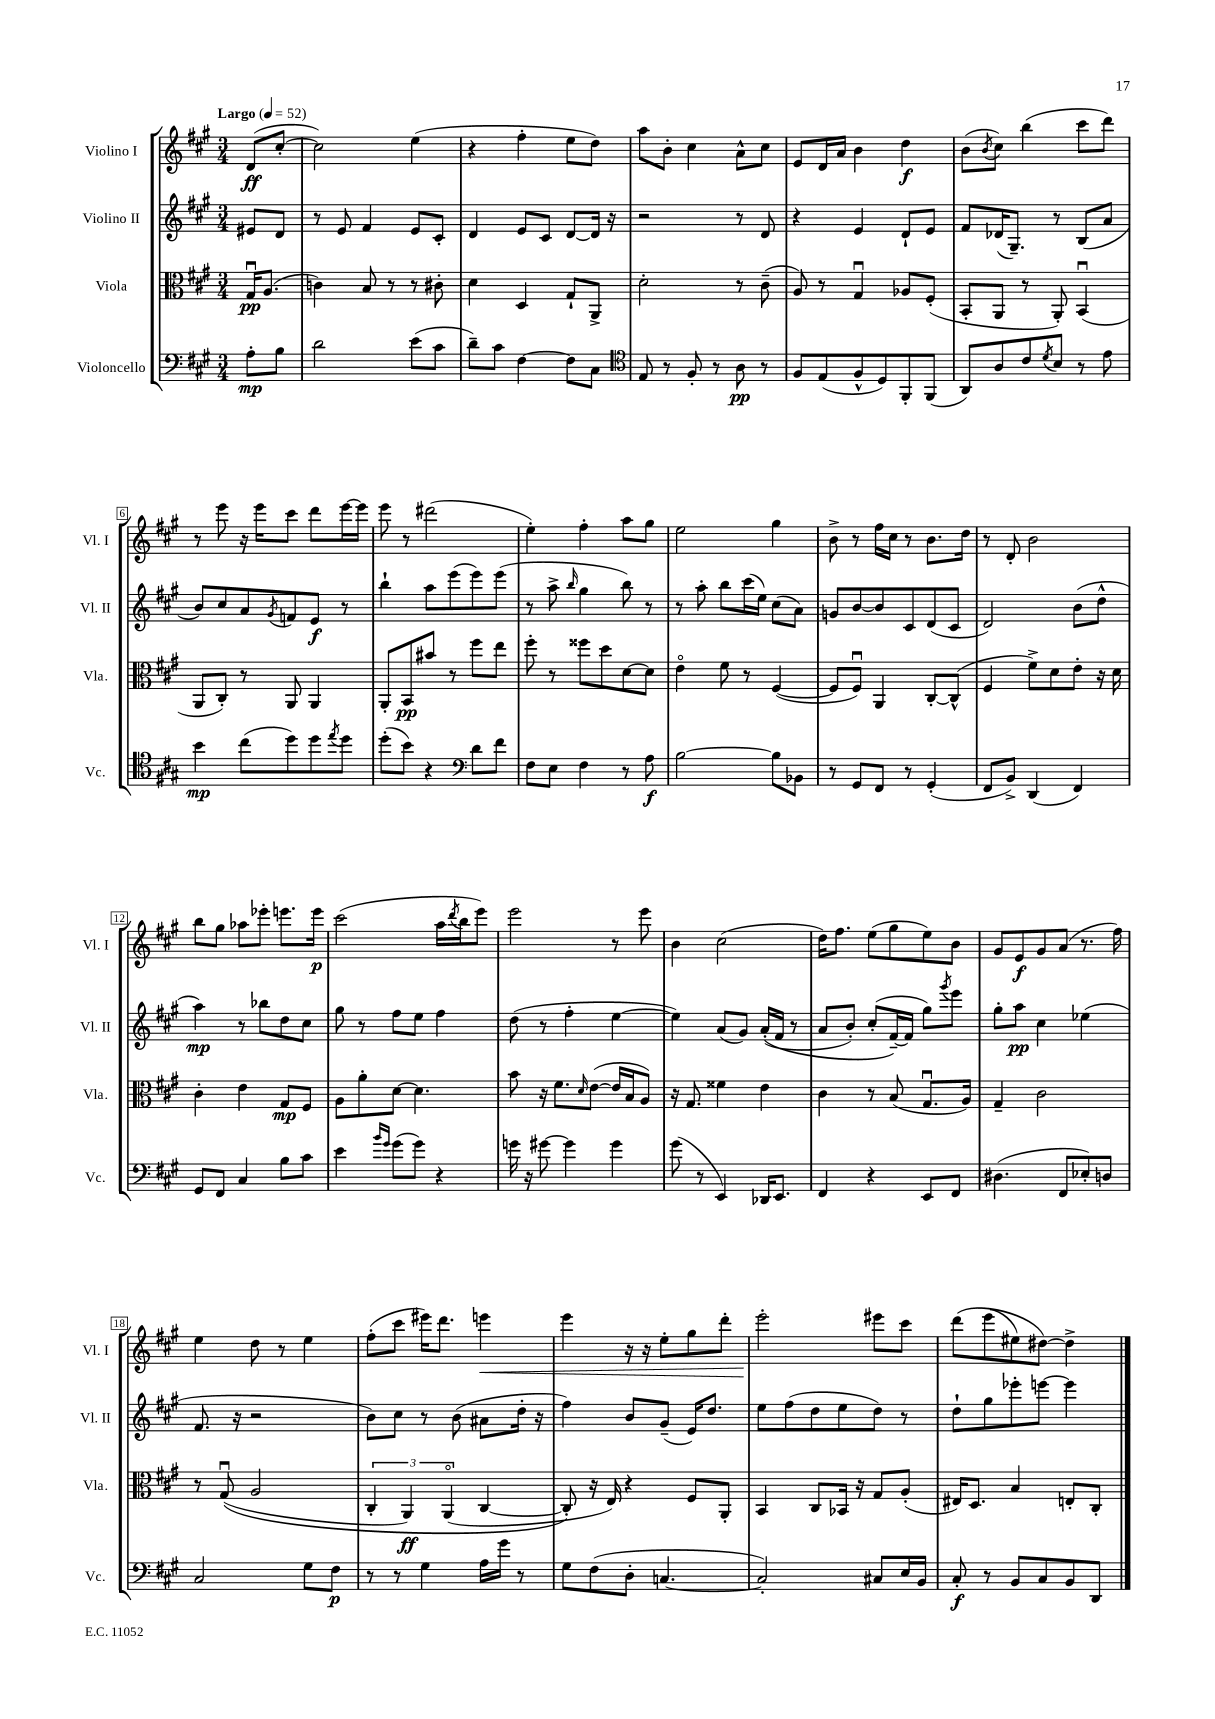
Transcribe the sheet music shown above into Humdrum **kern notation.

**kern	**dynam	**kern	**dynam	**kern	**dynam	**kern	**dynam
*part4	*part4	*part3	*part3	*part2	*part2	*part1	*part1
*staff4	*staff4	*staff3	*staff3	*staff2	*staff2	*staff1	*staff1
*I"Violoncello	*	*I"Viola	*	*I"Violino II	*	*I"Violino I	*
*I'Vc.	*	*I'Vla.	*	*I'Vl. II	*	*I'Vl. I	*
*clefF4	*	*clefC3	*	*clefG2	*	*clefG2	*
*k[f#c#g#]	*	*k[f#c#g#]	*	*k[f#c#g#]	*	*k[f#c#g#]	*
*M3/4	*	*M3/4	*	*M3/4	*	*M3/4	*
*MM52	*	*MM52	*	*MM52	*	*MM52	*
=	=	=	=	=	=	=	=
!	!	!	!	!	!	!LO:TX:a:B:t=Largo	!
8A'\L	mp	16G#u/KL	pp	8e#X/L	.	(8d/L	ff
.	.	(8.A/J	.	.	.	.	.
8B\J	.	.	.	8d/J	.	[8cc#'/J	.
=1	=1	=1	=1	=1	=1	=1	=1
2d\	.	4cn\)	.	8r	.	2cc#\])	.
.	.	.	.	8e/	.	.	.
.	.	8B/	.	4f#/	.	.	.
.	.	8r	.	.	.	.	.
(8e\L	.	8r	.	8e/L	.	(4ee\	.
8c#\J	.	8c#X'\	.	8c#'/J	.	.	.
=2	=2	=2	=2	=2	=2	=2	=2
8d~\L)	.	4d\	.	4d/	.	4r	.
8c#\J	.	.	.	.	.	.	.
[4F#\	.	4D/	.	8e/L	.	4ff#'\	.
.	.	.	.	8c#/J	.	.	.
8F#\L]	.	8G#`/L	.	[8d/L	.	8ee\L	.
8C#\J	.	8AA^/J	.	16d/Jk]	.	8dd\J)	.
.	.	.	.	16r	.	.	.
=3	=3	=3	=3	=3	=3	=3	=3
*clefC4	*	*	*	*	*	*	*
8E/	.	2d'\	.	2r	.	8aa\L	.
8r	.	.	.	.	.	8b'\J	.
8F#'/	.	.	.	.	.	4cc#\	.
8r	.	.	.	.	.	.	.
8A\	pp	8r	.	8r	.	8a^^\L	.
8r	.	(8c#~\	.	8d/	.	8cc#\J	.
=4	=4	=4	=4	=4	=4	=4	=4
8F#/L	.	8A/)	.	4r	.	8e/L	.
(8E/	.	8r	.	.	.	16d/L	.
.	.	.	.	.	.	16a/JJ	.
8F#^^/	.	4G#u/	.	4e/	.	4b\	.
8D/)	.	.	.	.	.	.	.
8FF#'/	.	8A-X/L	.	8d`/L	.	4dd\	f
(8FF#/J	.	(8F#'/J	.	8e/J	.	.	.
=5	=5	=5	=5	=5	=5	=5	=5
8AA/L)	.	8BB'/L	.	8f#/L	.	(8b\L	.
.	.	.	.	.	.	8qb/	.
8A/	.	8AA/J	.	(16d-X/K	.	8cc#\J)	.
.	.	.	.	8.G#~/J)	.	.	.
8c#/	.	8r	.	.	.	(4bb\	.
8qd/	.	.	.	.	.	.	.
8B/J	.	8AA'/)	.	8r	.	.	.
8r	.	(4BBu/	.	(8B/L	.	8ccc#\L	.
8e\	.	.	.	8a/J	.	8ddd\J)	.
!!LO:LB:g=z
=6	=6	=6	=6	=6	=6	=6	=6
4b\	mp	8AA/L	.	8b/L)	.	8r	.
.	.	8C#'/J)	.	8cc#/	.	8eee\	.
(8cc#\L	.	8r	.	8a/	.	16r	.
.	.	.	.	.	.	16eee\KL	.
.	.	.	.	8qg#/	.	.	.
8dd\)	.	8AA/	.	8fn/	.	8ccc#\J	.
8dd\	.	4AA/	.	8e/J	f	8ddd\L	.
8qee/	.	.	.	.	.	.	.
8dd\J	.	.	.	8r	.	[16eee\L	.
.	.	.	.	.	.	16eee\JJ]	.
=7	=7	=7	=7	=7	=7	=7	=7
(8dd'\L	.	8AA'/L	.	4bb`\	.	8eee\	.
8b\J)	.	8BB/	pp	.	.	8r	.
4r	.	8b#X/J	.	8aa\L	.	(2ddd#X\	.
.	.	8r	.	(8eee\	.	.	.
*clefF4	*	*	*	*	*	*	*
8d\L	.	8ff#\L	.	8eee\)	.	.	.
8f#\J	.	8ee\J	.	(8eee\J	.	.	.
=8	=8	=8	=8	=8	=8	=8	=8
8F#\L	.	8ff#'\	.	8r	.	4ee'\)	.
8E\J	.	8r	.	8aa^\	.	.	.
.	.	.	.	16qqbb/	.	.	.
4F#\	.	8ff##X\L	.	4gg#\	.	4ff#'\	.
.	.	8dd\	.	.	.	.	.
8r	.	[8d\	.	8bb\)	.	8aa\L	.
8A\	f	8d\J]	.	8r	.	8gg#\J	.
=9	=9	=9	=9	=9	=9	=9	=9
[2B\	.	4e\	.	8r	.	2ee\	.
.	.	.	.	8aa'\	.	.	.
.	.	8f#\	.	8bb\L	.	.	.
.	.	8r	.	(16ccc#\L	.	.	.
.	.	.	.	16ee\JJ)	.	.	.
8B\L]	.	([4F#/	.	(8cc#\L	.	4gg#\	.
8BB-X\J	.	.	.	8a\J)	.	.	.
=10	=10	=10	=10	=10	=10	=10	=10
8r	.	8F#/L]	.	8gn/L	.	8b^\	.
8GG#/L	.	8F#u/J)	.	[8b/	.	8r	.
8FF#/J	.	4AA/	.	8b/]	.	16ff#\LL	.
.	.	.	.	.	.	16cc#\JJ	.
8r	.	.	.	8c#/	.	8r	.
(4GG#'/	.	[8C#'/L	.	(8d/	.	8.b\L	.
.	.	(8C#^^/J]	.	8c#/J	.	.	.
.	.	.	.	.	.	16dd\Jk	.
=11	=11	=11	=11	=11	=11	=11	=11
8FF#/L	.	4F#/	.	2d/)	.	8r	.
8BB^/J)	.	.	.	.	.	8d'/	.
(4DD/	.	8f#^\L)	.	.	.	2b\	.
.	.	8d\	.	.	.	.	.
4FF#/)	.	8e'\J	.	(8b\L	.	.	.
.	.	16r	.	8dd^^\J	.	.	.
.	.	16d\	.	.	.	.	.
!!LO:LB:g=z
=12	=12	=12	=12	=12	=12	=12	=12
8GG#/L	.	4c#'\	.	4aa\)	mp	8bb\L	.
8FF#/J	.	.	.	.	.	8gg#\J	.
4C#/	.	4e\	.	8r	.	8aa-X\L	.
.	.	.	.	8bb-X\L	.	8eee-X'\J	.
8B\L	.	8G#/L	mp	8dd\	.	8.eeen\L	.
8c#\J	.	8F#/J	.	8cc#\J	.	.	.
.	.	.	.	.	.	16eee\Jk	p
=13	=13	=13	=13	=13	=13	=13	=13
4e\	.	8A\L	.	8gg#\	.	(2ccc#\	.
.	.	8a'\	.	8r	.	.	.
16qqb/LL	.	.	.	.	.	.	.
16qqg#/JJ	.	.	.	.	.	.	.
(8g#\L	.	[8d\J	.	8ff#\L	.	.	.
8g#\J)	.	4.d\]	.	8ee\J	.	.	.
4r	.	.	.	4ff#\	.	16aa\LL	.
.	.	.	.	.	.	8qddd/	.
.	.	.	.	.	.	16bb\J	.
.	.	.	.	.	.	8eee\J)	.
=14	=14	=14	=14	=14	=14	=14	=14
16gn\	.	8b\	.	(8dd\	.	2eee\	.
16r	.	.	.	.	.	.	.
[8g#X\	.	16r	.	8r	.	.	.
.	.	8.f#\L	.	.	.	.	.
4g#\]	.	.	.	4ff#'\	.	.	.
.	.	16qqd/	.	.	.	.	.
.	.	([8e\J	.	.	.	.	.
4g#\	.	16e/LL]	.	[4ee\	.	8r	.
.	.	16B/J	.	.	.	.	.
.	.	8A/J)	.	.	.	8eee\	.
=15	=15	=15	=15	=15	=15	=15	=15
(8g#\	.	16r	.	4ee\])	.	4b\	.
.	.	8.G#/	.	.	.	.	.
8r	.	.	.	.	.	.	.
4EE/)	.	4f##X\	.	(8a/L	.	(2cc#\	.
.	.	.	.	8g#/J)	.	.	.
16DD-X/KL	.	4e\	.	((16a'/LL	.	.	.
8.EE/J	.	.	.	16f#/JJ	.	.	.
.	.	.	.	8r	.	.	.
=16	=16	=16	=16	=16	=16	=16	=16
4FF#/	.	4c#\	.	8a/L	.	16dd\KL)	.
.	.	.	.	.	.	8.ff#\J	.
.	.	.	.	8b'/J)	.	.	.
4r	.	8r	.	(8cc#'/L	.	(8ee\L	.
.	.	(8B/	.	[16f#~/L)	.	8gg#\	.
.	.	.	.	16f#/JJ]	.	.	.
8EE/L	.	8.G#u/L	.	8gg#\L)	.	8ee\)	.
.	.	.	.	8qggg#/	.	.	.
8FF#/J	.	.	.	8eee\J	.	8b\J	.
.	.	16A/Jk)	.	.	.	.	.
=17	=17	=17	=17	=17	=17	=17	=17
(4.D#X\	.	4G#~/	.	8gg#'\L	.	8g#/L	.
.	.	.	.	8aa\J	pp	8e/	f
.	.	2c#\	.	4cc#\	.	8g#/	.
8FF#/L	.	.	.	.	.	(8a/J	.
8E-X'/)	.	.	.	(4ee-X\	.	8.r	.
8Dn/J	.	.	.	.	.	.	.
.	.	.	.	.	.	16ff#\)	.
!!LO:LB:g=z
=18	=18	=18	=18	=18	=18	=18	=18
2C#/	.	8r	.	8.f#/	.	4ee\	.
.	.	((8G#u/	.	.	.	.	.
.	.	.	.	16r	.	.	.
.	.	2A/	.	2r	.	8dd\	.
.	.	.	.	.	.	8r	.
8G#\L	.	.	.	.	.	4ee\	.
8F#\J	p	.	.	.	.	.	.
=19	=19	=19	=19	=19	=19	=19	=19
8r	.	6C#'/	.	8b\L)	.	(8ff#'\L	.
8r	.	.	.	8cc#\J	.	8ccc#\J	.
.	.	6AA/)	ff	.	.	.	.
4G#\	.	.	.	8r	.	16eee#X\KL)	.
.	.	.	.	.	.	8.ddd\J	.
.	.	(6AA/	.	.	.	.	.
.	.	.	.	(8b\	.	.	.
!	!	!	!	!	!	!	!LO:HP:b
16A\LL	.	[4C#/	.	8a#X\L	.	4eeen\	<
16g#\JJ	.	.	.	.	.	.	.
8r	.	.	.	16dd'\Jk	.	.	.
.	.	.	.	16r	.	.	.
=20	=20	=20	=20	=20	=20	=20	=20
8G#\L	.	8C#'/])	.	4ff#\)	.	4eee\	.
(8F#\	.	16r	.	.	.	.	.
.	.	16E/)	.	.	.	.	.
8D'\J	.	4r	.	8b/L	.	16r	.
.	.	.	.	.	.	16r	.
[4.Cn/	.	.	.	(8g#~/J	.	8ee'\L	.
.	.	8F#/L	.	16e/KL)	.	8gg#\	.
.	.	.	.	8.dd/J	.	.	.
.	.	8AA'/J	.	.	.	8ddd'\J	.
=21	=21	=21	=21	=21	=21	=21	=21
2C'/])	.	4BB/	.	8ee\L	.	2eee'\	.
.	.	.	.	(8ff#\	.	.	.
.	.	8C#/L	.	8dd\	.	.	.
.	.	16BB-X/Jk	.	8ee\	.	.	.
.	.	16r	.	.	.	.	.
8C#X/L	.	8G#/L	.	8dd\J)	.	8eee#X\L	[
16E/L	.	(8A'/J	.	8r	.	8ccc#\J	.
16BB/JJ	.	.	.	.	.	.	.
=22	=22	=22	=22	=22	=22	=22	=22
8C#'/	f	16E#X/KL)	.	8dd`\L	.	(8ddd\L	.
.	.	8.D/J	.	.	.	.	.
8r	.	.	.	8gg#\	.	(8eee\	.
8BB/L	.	4B/	.	8eee-X'\	.	8ee#X\)	.
8C#/	.	.	.	[8eeen\J	.	[8dd#X\J)	.
8BB/	.	8En'/L	.	4eee\]	.	4dd#^\]	.
8DD/J	.	8C#'/J	.	.	.	.	.
==	==	==	==	==	==	==	==
*-	*-	*-	*-	*-	*-	*-	*-
